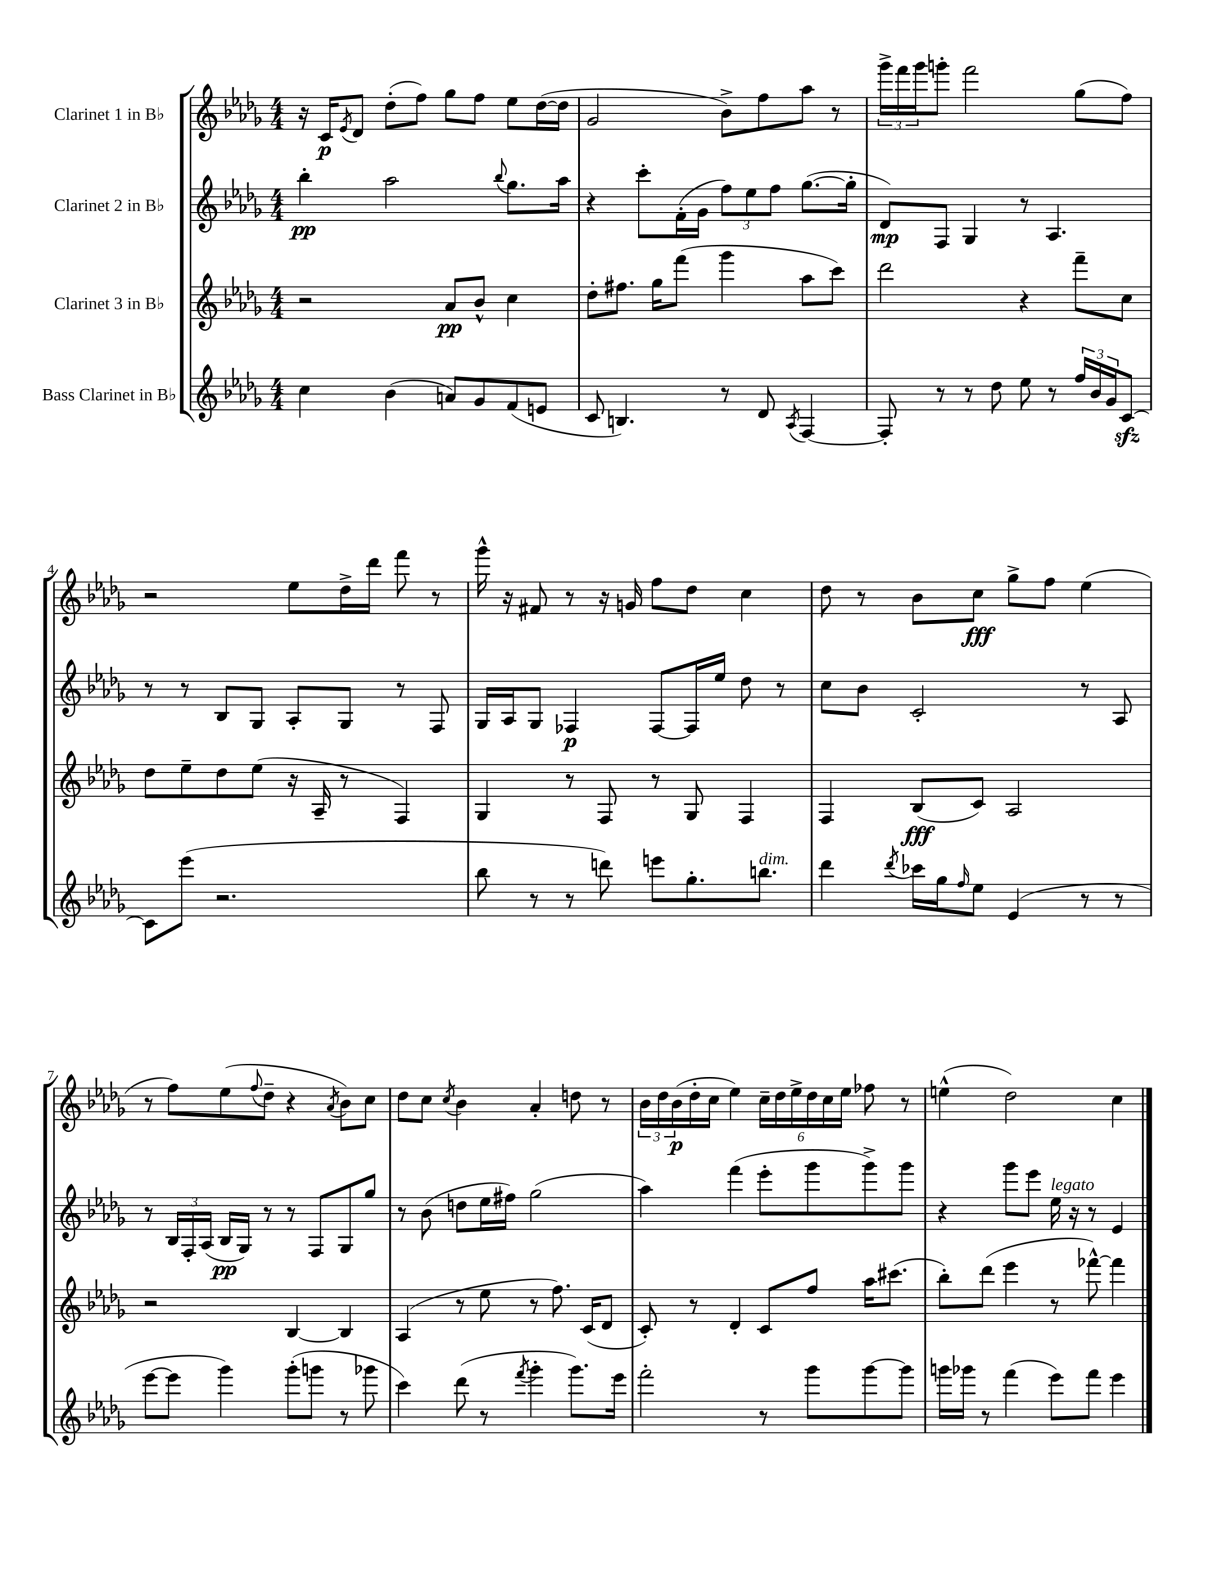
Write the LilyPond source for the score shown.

<<
\new StaffGroup <<
\new Staff = "s0" \with { instrumentName = "Clarinet 1 in Bb" } {
    \clef treble \key des \major \numericTimeSignature \time 4/4
    r16 c'16\p \acciaccatura { ees'8 } des'8 des''8-.( f''8) ges''8 f''8 ees''8 des''16~( des''16 |
    ges'2 bes'8->) f''8 aes''8 r8 |
    \tuplet 3/2 { ges'''16-> f'''16 ges'''16 } g'''8-. f'''2 ges''8( f''8) |
    r2 ees''8 des''16-> des'''16 f'''8 r8 |
    ges'''16-^ r16 fis'8 r8 r16 g'16 f''8 des''8 c''4 |
    des''8 r8 bes'8 c''8\fff ges''8-> f''8 ees''4( |
    r8 f''8) ees''8( \appoggiatura { f''8 } des''8-- r4 \acciaccatura { aes'8 } bes'8) c''8 |
    des''8 c''8 \acciaccatura { c''8 } bes'4 aes'4-. d''8 r8 |
    \tuplet 3/2 { bes'16 des''16 bes'16\p( } des''16-. c''16 ees''4) \tuplet 6/4 { c''16-- des''16 ees''16-> des''16 c''16 ees''16 } fes''8 r8 |
    e''4-^( des''2) c''4 \bar "|." |
}
\new Staff = "s1" \with { instrumentName = "Clarinet 2 in Bb" } {
    \clef treble \key des \major \numericTimeSignature \time 4/4
    bes''4-.\pp aes''2 \appoggiatura { bes''8 } ges''8. aes''16 |
    r4 c'''8-. f'16-.( ges'16 \tuplet 3/2 { f''8) ees''8 f''8 } ges''8.~( ges''16-. |
    des'8\mp) f8 ges4 r8 aes4. |
    r8 r8 bes8 ges8 aes8-. ges8 r8 f8 |
    ges16 aes16 ges8 fes4\p fes8~ fes16 ees''16 des''8 r8 |
    c''8 bes'8 c'2-. r8 aes8 |
    r8 \tuplet 3/2 { bes16 f16-. aes16( } bes16\pp ges16) r8 r8 f8 ges8 ges''8 |
    r8 bes'8( d''8 ees''16 fis''16) ges''2( |
    aes''4) f'''4( ees'''8-. ges'''8 ges'''8->) ges'''8 |
    r4 ges'''8 ees'''8 ees''16^\markup { \italic "legato" } r16 r8 ees'4 \bar "|." |
}
\new Staff = "s2" \with { instrumentName = "Clarinet 3 in Bb" } {
    \clef treble \key des \major \numericTimeSignature \time 4/4
    r2 aes'8\pp bes'8-^ c''4 |
    des''8-. fis''8. ges''16 f'''8( ges'''4 aes''8 c'''8) |
    des'''2 r4 f'''8-- c''8 |
    des''8 ees''8-- des''8 ees''8( r16 aes16-- r8 f4) |
    ges4 r8 f8 r8 ges8 f4 |
    f4 bes8\fff( c'8) aes2 |
    r2 bes4~ bes4 |
    aes4( r8 ees''8 r8 f''8.) c'16( des'8 |
    c'8-.) r8 des'4-. c'8 f''8 aes''16 cis'''8.( |
    bes''8-.) des'''8( ees'''4 r8 fes'''8~-^) fes'''4 \bar "|." |
}
\new Staff = "s3" \with { instrumentName = "Bass Clarinet in Bb" } {
    \clef treble \key des \major \numericTimeSignature \time 4/4
    c''4 bes'4( a'8) ges'8 f'8( e'8 |
    c'8 b4.) r8 des'8 \acciaccatura { aes8 } f4~ |
    f8-. r8 r8 des''8 ees''8 r8 \tuplet 3/2 { f''16 bes'16 ges'16 } c'8~\sfz |
    c'8 ees'''8( r2. |
    bes''8 r8 r8 d'''8) e'''8 ges''8.-. b''8.^\markup { \italic "dim." } |
    des'''4 \acciaccatura { des'''8 } ces'''16 ges''16 \grace { f''16 } ees''8 ees'4( r8 r8 |
    ees'''8~ ees'''8 ges'''4) ges'''8-.( g'''8 r8 ges'''8 |
    c'''4) des'''8( r8 \acciaccatura { f'''8 } ges'''4-. ges'''8.) ees'''16 |
    f'''2-. r8 ges'''8 ges'''8~ ges'''8 |
    g'''16 ges'''16 r8 f'''4( ees'''8) f'''8 ees'''4 \bar "|." |
}
>>
>>
